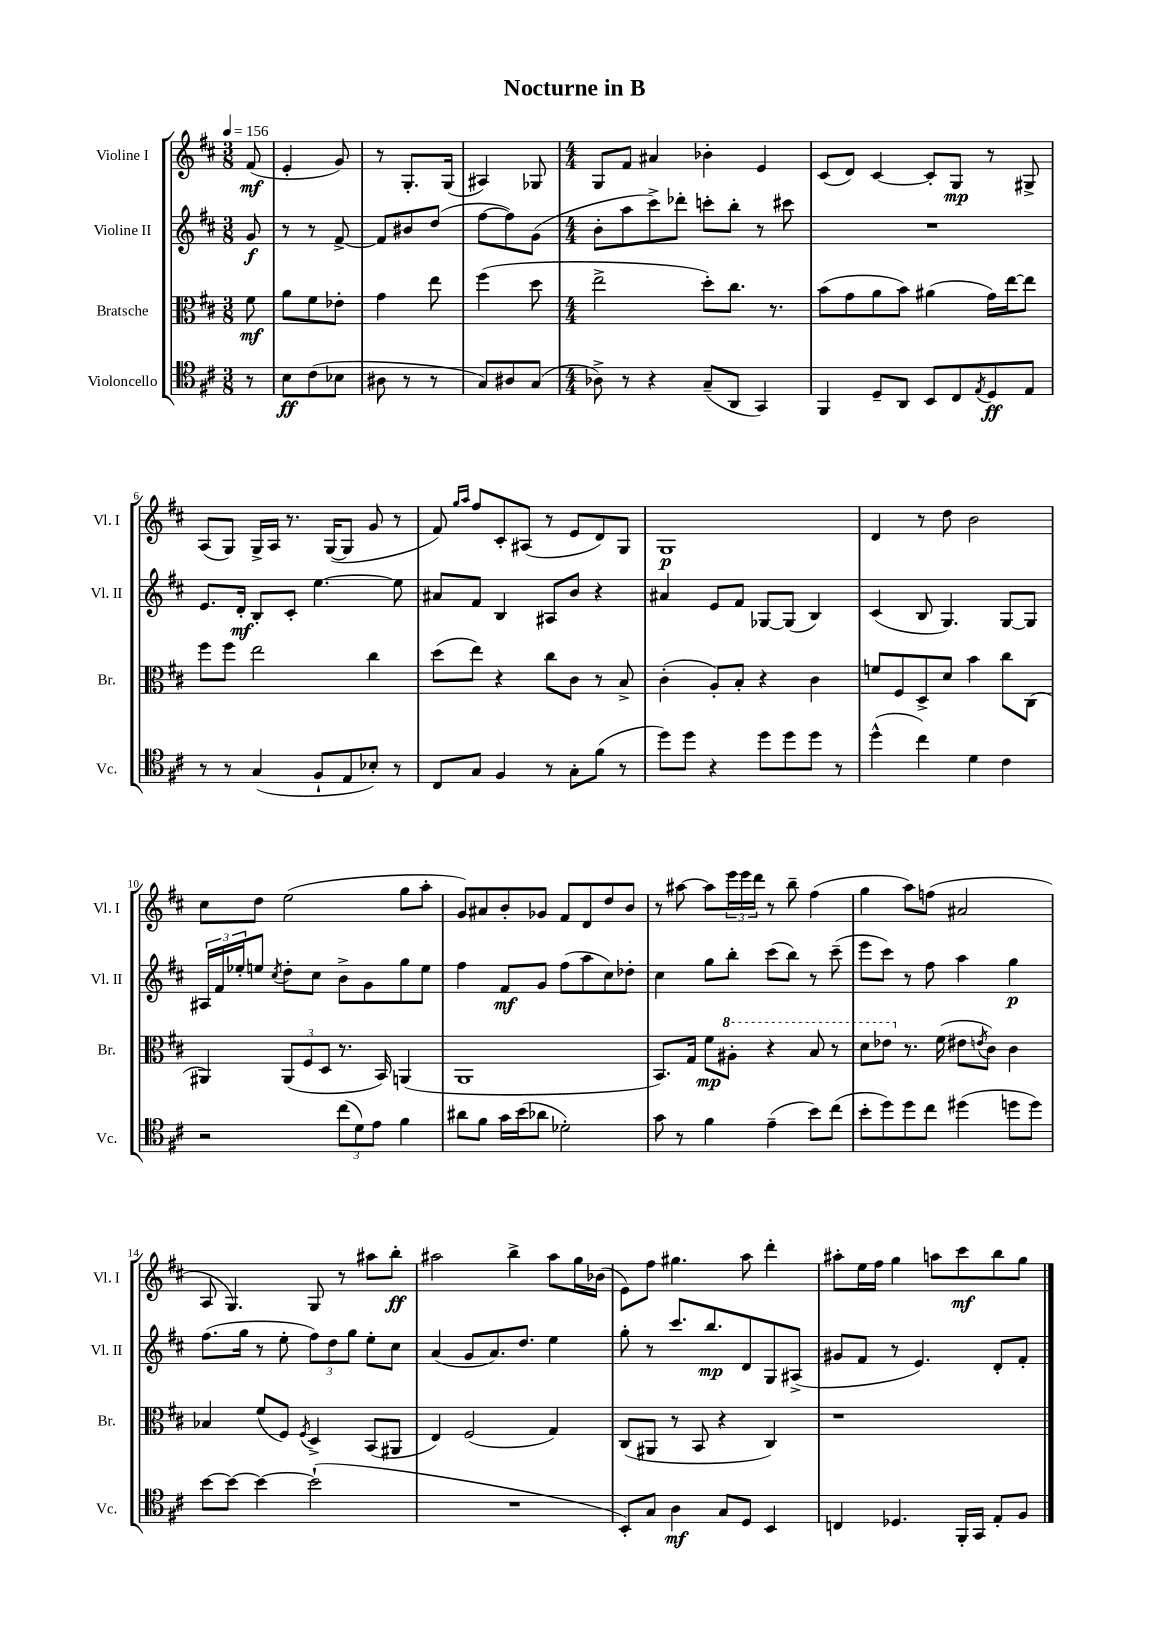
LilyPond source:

\header { title = "Nocturne in B" }
<<
\new StaffGroup <<
\new Staff = "s0" \with { instrumentName = "Violine I" shortInstrumentName = "Vl. I" } {
    \clef treble \key d \major \numericTimeSignature \time 3/8 \partial 8 \tempo 4 = 156
    fis'8\mf( |
    e'4-. g'8) |
    r8 g8.-. g16( |
    ais4) ges8 |
    \numericTimeSignature \time 4/4 g8 fis'8 ais'4 bes'4-. e'4 |
    cis'8( d'8) cis'4~ cis'8-. g8\mp r8 gis8-> |
    a8( g8) g16-> a16 r8. g16~( g8 g'8 r8 |
    fis'8) \grace { g''16 a''16 } fis''8 cis'8-. ais8( r8 e'8 d'8) g8 |
    g1\p |
    d'4 r8 d''8 b'2 |
    cis''8 d''8 e''2( g''8 a''8-. |
    g'8) ais'8 b'8-. ges'8 fis'8 d'8 d''8 b'8 |
    r8 ais''8~ ais''8 \tuplet 3/2 { e'''16 e'''16 d'''16 } r8 b''8-- fis''4( |
    g''4 a''8) f''8( ais'2 |
    a8 g4.) g8 r8 ais''8 b''8-.\ff |
    ais''2 b''4-> ais''8 g''16 bes'16( |
    e'8) fis''8 gis''4. a''8 d'''4-. |
    ais''8-. e''16 fis''16 g''4 a''8 cis'''8\mf b''8 g''8 \bar "|." |
}
\new Staff = "s1" \with { instrumentName = "Violine II" shortInstrumentName = "Vl. II" } {
    \clef treble \key d \major \numericTimeSignature \time 3/8 \partial 8
    g'8\f |
    r8 r8 fis'8~-> |
    fis'8 bis'8 d''8( |
    fis''8~ fis''8) g'8( |
    \numericTimeSignature \time 4/4 b'8-. a''8 cis'''8->) des'''8-. c'''8-. b''8-. r8 cis'''8 |
    R1 |
    e'8. d'16-.\mf b8-. cis'8-. e''4.~ e''8 |
    ais'8 fis'8 b4 ais8 b'8 r4 |
    ais'4 e'8 fis'8 ges8~ ges8( b4) |
    cis'4( b8 g4.) g8~ g8 |
    \tuplet 3/2 { ais16 fis'16 ees''16-. } e''8 \acciaccatura { cis''8 } d''8-. cis''8 b'8-> g'8 g''8 e''8 |
    fis''4 fis'8\mf g'8 fis''8( a''8 cis''8) des''8-. |
    cis''4 g''8 b''8-. cis'''8( b''8) r8 cis'''8--( |
    e'''8 cis'''8) r8 fis''8 a''4 g''4\p |
    fis''8.( g''16 r8 e''8-. \tuplet 3/2 { fis''8) d''8 g''8 } e''8-. cis''8 |
    a'4( g'8 a'8.) d''8. e''4 |
    g''8-. r8 cis'''8. b''8.\mp d'8 g8 ais8->( |
    gis'8 fis'8 r8 e'4.) d'8-. fis'8-. \bar "|." |
}
\new Staff = "s2" \with { instrumentName = "Bratsche" shortInstrumentName = "Br." } {
    \clef alto \key d \major \numericTimeSignature \time 3/8 \partial 8
    fis'8\mf |
    a'8 fis'8 ees'8-. |
    g'4 e''8 |
    fis''4( d''8 |
    \numericTimeSignature \time 4/4 e''2-> d''8-.) cis''8. r8. |
    b'8( g'8 a'8 b'8) ais'4( g'16) e''16~ e''8 |
    fis''8 fis''8 e''2 cis''4 |
    d''8( e''8) r4 cis''8 cis'8 r8 b8-> |
    cis'4-.( a8-.) b8-. r4 cis'4 |
    f'8 fis8 d8-> d'8 b'4 cis''8 cis8( |
    ais,4) \tuplet 3/2 { ais,8( fis8 d8 } r8. b,16) a,4( |
    a,1 |
    b,8.) g16 fis'8\mp \ottava #1 ais'8-. r4 b'8 r8 |
    d''8 ees''8 \ottava #0 r8. fis'16( eis'8 \acciaccatura { e'8 } cis'8) cis'4 |
    bes4 fis'8( fis8) \acciaccatura { fis8 } d4-> b,8( ais,8 |
    e4) fis2( g4) |
    cis8( ais,8 r8 b,8 r4 cis4) |
    r1 \bar "|." |
}
\new Staff = "s3" \with { instrumentName = "Violoncello" shortInstrumentName = "Vc." } {
    \clef tenor \key d \major \numericTimeSignature \time 3/8 \partial 8
    r8 |
    b8\ff cis'8( bes8 |
    ais8 r8 r8 |
    g8) ais8 g8( |
    \numericTimeSignature \time 4/4 aes8->) r8 r4 g8--( a,8 g,4) |
    fis,4 d8-- a,8 b,8 cis8 \acciaccatura { e8 } d8\ff e8 |
    r8 r8 g4( fis8-! e8 bes8-.) r8 |
    cis8 g8 fis4 r8 g8-. fis'8( r8 |
    d''8) d''8 r4 d''8 d''8 d''8 r8 |
    d''4-^( cis''4) d'4 cis'4 |
    r2 \tuplet 3/2 { cis''8( d'8) e'8 } fis'4 |
    ais'8 fis'8 g'16 b'16( aes'8 des'2-.) |
    g'8 r8 fis'4 e'4--( b'8) cis''8( |
    b'8-. d''8) d''8 cis''8 dis''4( d''8 d''8) |
    b'8~ b'8~ b'4~ b'2-!( |
    R1 |
    b,8-.) g8 a4\mf g8 d8 b,4 |
    c4 des4. fis,16-. g,16 e8-. fis8 \bar "|." |
}
>>
>>
